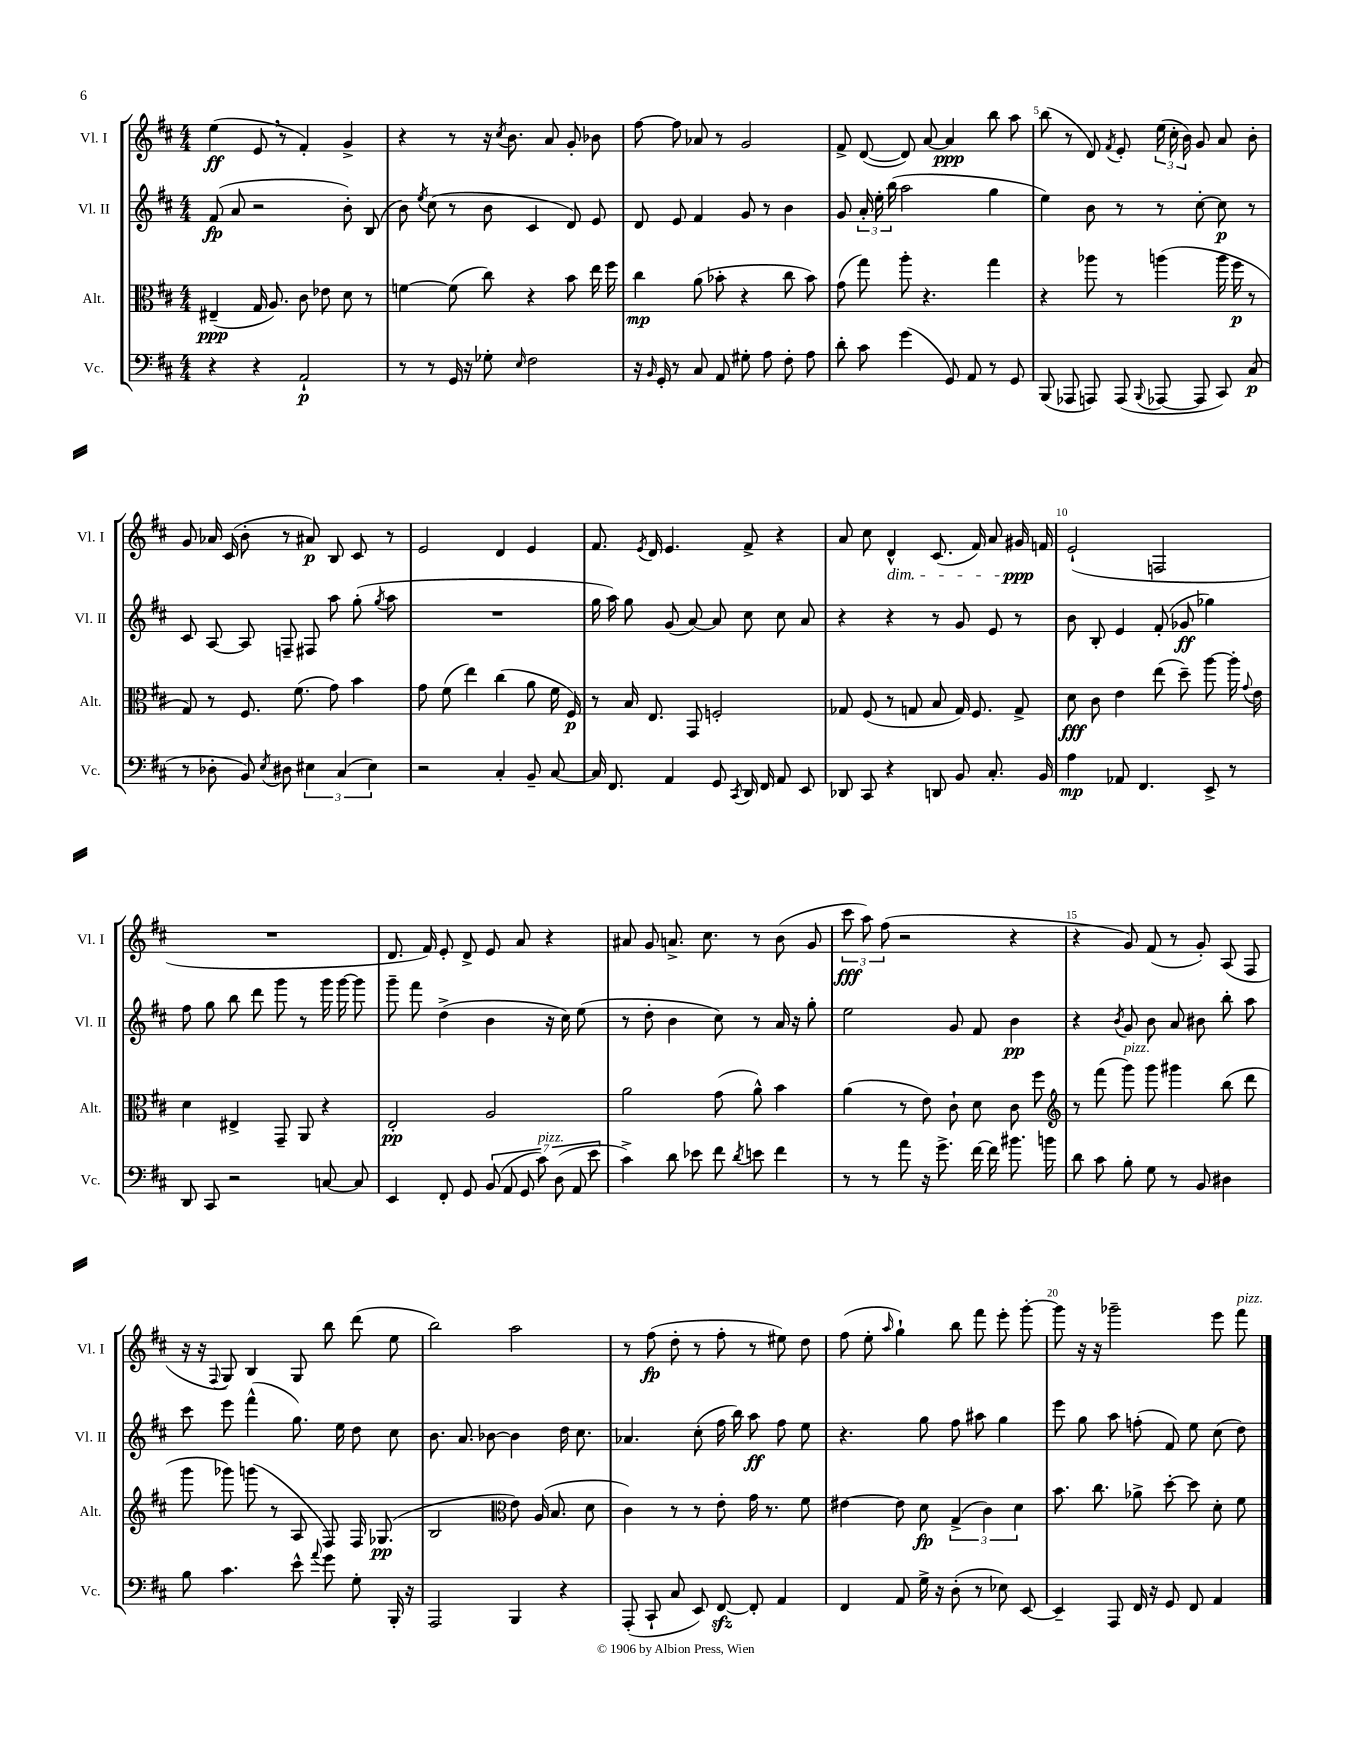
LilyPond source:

<<
\new StaffGroup <<
\new Staff = "s0" \with { instrumentName = "Vl. I" shortInstrumentName = "Vl. I" } {
    \clef treble \key d \major \numericTimeSignature \time 4/4
    \autoBeamOff e''4\ff( e'8 \breathe r8 fis'4-.) g'4-> |
    r4 r8 r16 \acciaccatura { cis''8 } b'8. a'8 g'8-. bes'8 |
    fis''8~ fis''8 aes'8 r8 g'2 |
    fis'8-> d'8~( d'8) a'8~ a'4\ppp b''8 a''8 |
    b''8( r8 d'8) \acciaccatura { fis'8 } e'8-. \tuplet 3/2 { e''16( cis''16-. b'16) } g'8 a'8 b'8-. |
    g'8 aes'16 cis'16( b'8-. r8 ais'8\p) b8 cis'8 r8 |
    e'2 d'4 e'4 |
    fis'8. \acciaccatura { e'8 } d'16 e'4. fis'8-> r4 |
    a'8 cis''8 d'4-^\dim cis'8.( fis'16) a'8 gis'16\ppp\! f'16 |
    e'2-!( f2 |
    R1 |
    d'8. fis'16) e'8-. d'8-> e'8 a'8 r4 |
    ais'8 g'8 a'8.-> cis''8. r8 b'8( g'8 |
    \tuplet 3/2 { cis'''8\fff a''8) fis''8( } r2 r4 |
    r4 g'8) fis'8( r8 g'8-.) a8( fis8 |
    r16 r16 \appoggiatura { fis8 } g8) b4 g8 b''8 d'''8( e''8 |
    b''2) a''2 |
    r8 fis''8\fp( d''8-. r8 fis''8-. r8 eis''8) d''8 |
    fis''8( e''8-. \grace { a''16 } g''4-!) b''8 fis'''8 e'''8-. g'''8~-. |
    g'''8 r16 r16 ges'''2-- e'''8 fis'''8^\markup { \italic "pizz." } \bar "|." |
}
\new Staff = "s1" \with { instrumentName = "Vl. II" shortInstrumentName = "Vl. II" } {
    \clef treble \key d \major \numericTimeSignature \time 4/4
    \autoBeamOff fis'8\fp( a'8 r2 b'8-.) b8( |
    b'8) \acciaccatura { e''8 } cis''8( r8 b'8 cis'4 d'8) e'8 |
    d'8 e'8 fis'4 g'8 r8 b'4 |
    g'8 \tuplet 3/2 { a'16-. e''16-. b''16( } a''2 g''4 |
    e''4) b'8 r8 r8 cis''8~-. cis''8\p r8 |
    cis'8 a8~ a8 f8-- fis8 a''8 g''8-.( \acciaccatura { g''8 } a''8 |
    R1 |
    g''16 a''16) g''8 g'8( a'8~) a'8 cis''8 cis''8 a'8 |
    r4 r4 r8 g'8 e'8 r8 |
    b'8 b8-. e'4 fis'8-.( ges'8\ff ges''4) |
    fis''8 g''8 b''8 d'''8 g'''8 r8 g'''16 g'''16~ g'''8 |
    g'''8-- fis'''8 d''4->( b'4 r16 cis''16) e''8( |
    r8 d''8-. b'4 cis''8) r8 a'16 r16 g''8-. |
    e''2 g'8 fis'8 b'4\pp |
    r4 \acciaccatura { b'8 } g'8 b'8 a'8 bis'8 b''8-. a''8 |
    cis'''8 e'''8 fis'''4-^( g''8.) e''16 d''8 cis''8 |
    b'8. a'8. bes'8~ bes'4 d''16 cis''8. |
    aes'4. cis''8-.( fis''16 b''16) a''8\ff fis''8 e''8 |
    r4. g''8 fis''8 ais''8 g''4 |
    e'''8 g''8 a''8 f''8-.( fis'8) e''8 cis''8( d''8) \bar "|." |
}
\new Staff = "s2" \with { instrumentName = "Alt." shortInstrumentName = "Alt." } {
    \clef alto \key d \major \numericTimeSignature \time 4/4
    \autoBeamOff eis4--\ppp( g16 a8.) cis'8 ees'8 d'8 r8 |
    f'4~ f'8( cis''8) r4 b'8 e''16 fis''16 |
    cis''4\mp a'8( bes'8-. r4 cis''8 bes'8) |
    g'8( g''8) a''8-. r4. g''4 |
    r4 aes''8 r8 a''4( a''16 fis''16\p r8 |
    g8) r8 fis8. fis'8.( g'8) b'4 |
    g'8 fis'8( e''4) cis''4( a'8 fis'16 fis16\p) |
    r8 b16 e8. g,8 f2-. |
    ges8 fis8( r8 g8 b8 g16) fis8. g8-> |
    d'8\fff cis'8 e'4 e''8( d''8--) a''8~ a''16-. \appoggiatura { g'8 } e'16 |
    d'4 eis4-> g,8-- a,8 r4 |
    e2-.\pp a2 |
    a'2 g'8( a'8-^) b'4 |
    a'4( r8 e'8) cis'8-! d'8 cis'8 fis''8 |
    \clef treble r8 fis'''8( g'''8^\markup { \italic "pizz." }) g'''8 gis'''4 b''8( d'''8 |
    g'''8 ges'''8) g'''8( r8 a8 fis8) fis16 ges8.\pp( |
    b2 \clef alto e'8) a16( b8. d'8 |
    cis'4) r8 r8 e'8-. g'16 r8. fis'8 |
    eis'4~ eis'8 d'8\fp \tuplet 3/2 { g4->( cis'4) d'4 } |
    b'8. cis''8. aes'8-> d''8~-. d''8 d'8-. fis'8 \bar "|." |
}
\new Staff = "s3" \with { instrumentName = "Vc." shortInstrumentName = "Vc." } {
    \clef bass \key d \major \numericTimeSignature \time 4/4
    \autoBeamOff r4 r4 a,2-!\p |
    r8 r8 g,16 r16 ges8-. \grace { e16 } fis2 |
    r16 \grace { b,16 } g,16-. r8 cis8 a,8 gis8-. a8 fis8-. a8 |
    d'8-. cis'8 g'4( g,8) a,8 r8 g,8 |
    b,,8( aes,,8 a,,8) a,,8( \appoggiatura { b,,8 } aes,,8~ aes,,8 cis,8) cis8\p( |
    r8 des8-. b,8) \acciaccatura { e8 } dis8 \tuplet 3/2 { eis4 cis4( eis4) } |
    r2 cis4-. b,8-- cis8~ |
    cis16 fis,8. a,4 g,8 \acciaccatura { cis,8 } d,16 fis,16 a,8 e,8 |
    des,8 cis,8 r4 d,8 b,8 cis8.-. b,16 |
    a4\mp aes,8 fis,4. e,8-> r8 |
    d,8 cis,8 r2 c8~ c8 |
    e,4 fis,8-. g,8 \tuplet 7/4 { b,8( a,8 g,8 cis'8^\markup { \italic "pizz." }) d8( a,8 e'8 } |
    cis'4->) d'8 ees'8 fis'8 \acciaccatura { d'8 } e'8 fis'4 |
    r8 r8 a'8 r16 g'8.-> fis'16~ fis'16 bis'8. b'16 |
    d'8 cis'8 b8-. g8 r8 b,8 dis4 |
    b8 cis'4. e'8-^ \appoggiatura { a'8 } g'8 g8-. b,,16-. r16 |
    a,,2 b,,4 r4 |
    a,,8-.( cis,8-! cis8 e,8) fis,8~\sfz fis,8-. a,4 |
    fis,4 a,8 g16-> r16 d8-.( r8 ees8) e,8~ |
    e,4-- a,,8 fis,16 r16 g,8 fis,8 a,4 \bar "|." |
}
>>
>>
\layout { \context { \Score \override BarNumber.break-visibility = ##(#f #t #t) barNumberVisibility = #(every-nth-bar-number-visible 5) } }
